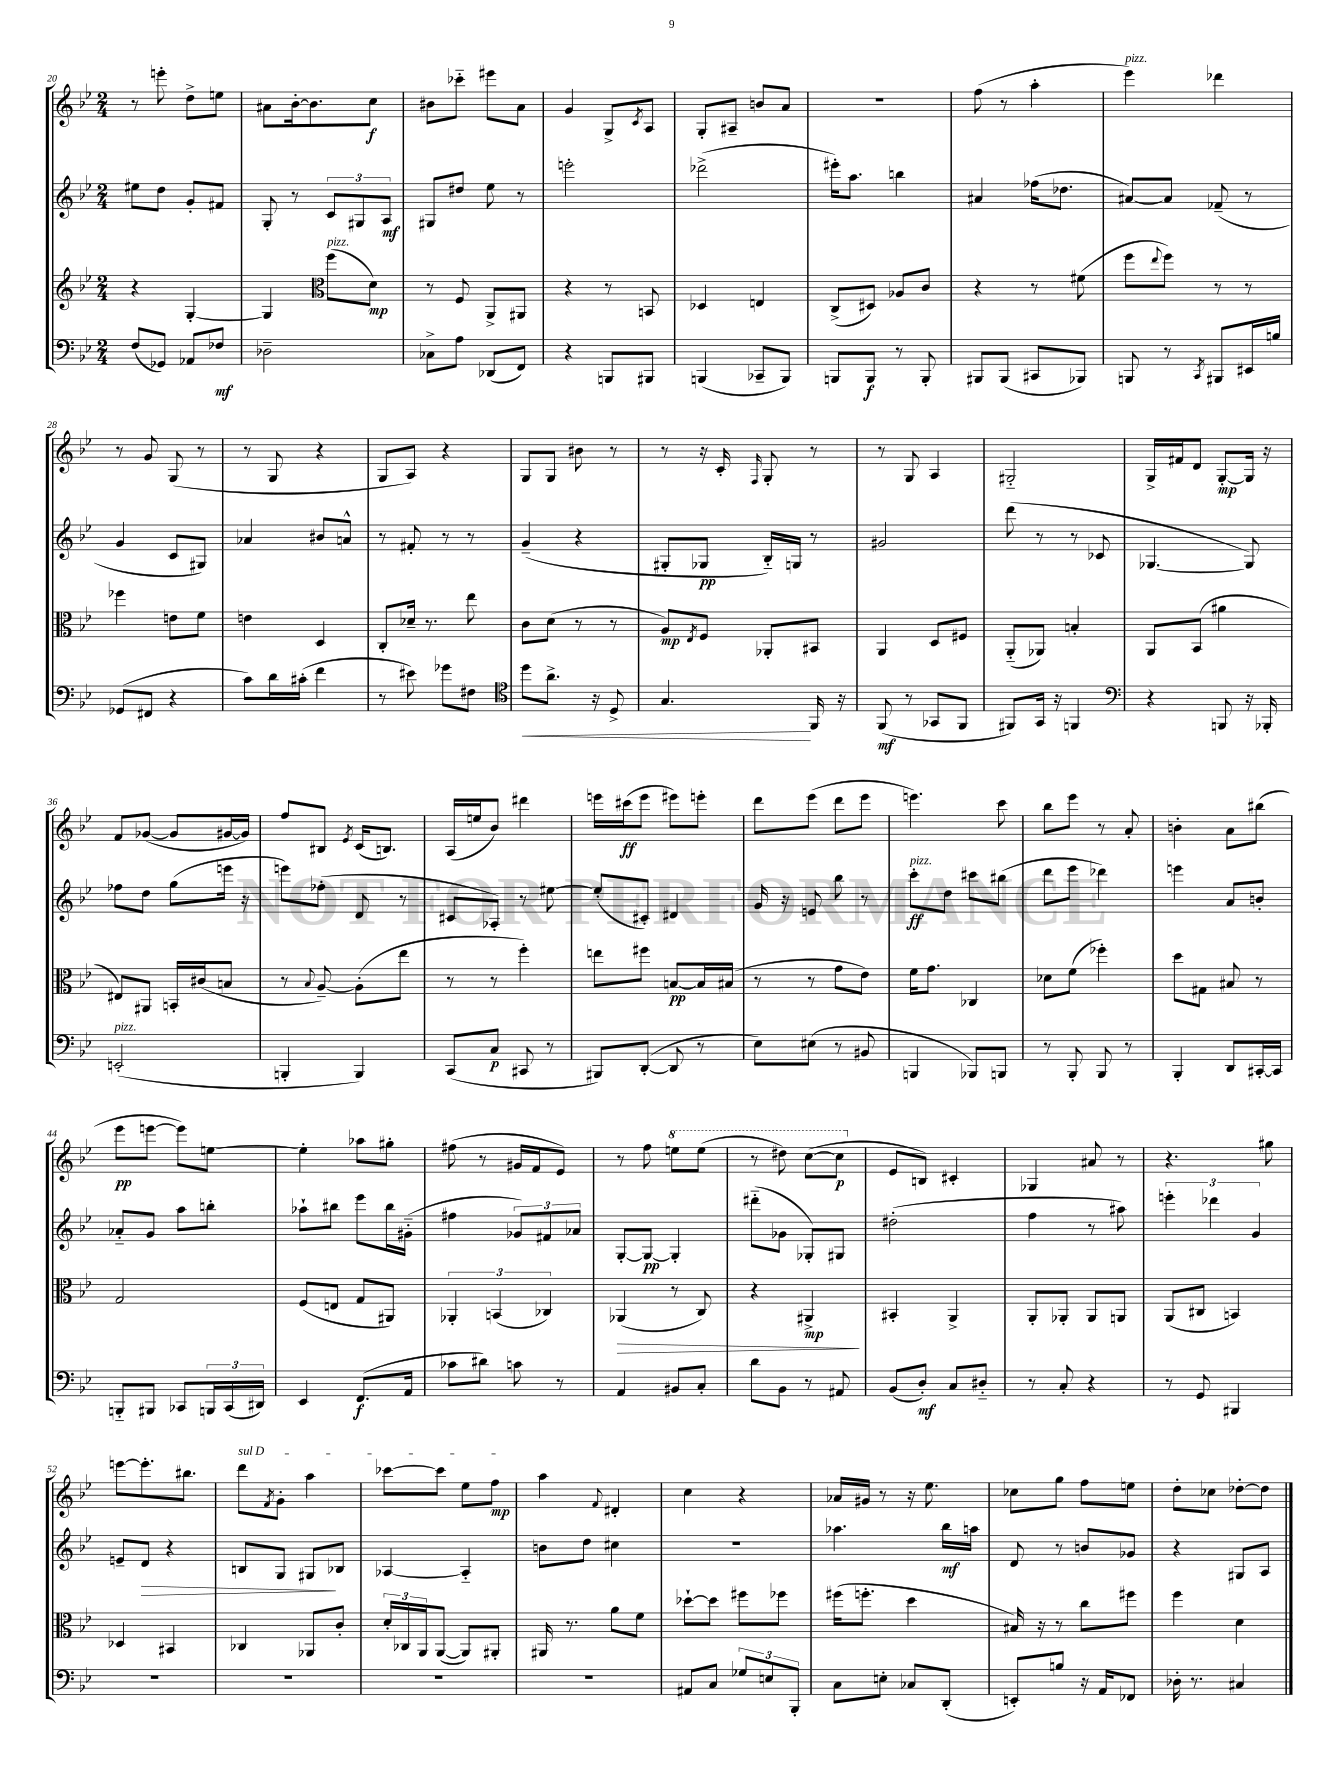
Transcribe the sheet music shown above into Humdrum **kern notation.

**kern	**kern	**kern	**kern
*staff4	*staff3	*staff2	*staff1
*clefF4	*clefG2	*clefG2	*clefG2
*k[b-e-]	*k[b-e-]	*k[b-e-]	*k[b-e-]
*M2/4	*M2/4	*M2/4	*M2/4
(8F	4r	8ee#	8r
8GG-)	.	8dd	8eee'
8AA-	[4G'	8g'	8dd^
8F-	.	8f#	8ee
=	=	=	=
2D-~	4G]	8G'	8a#
.	.	8r	[16b-'
.	.	.	8.b-]
*	*clefC3	*	*
.	(8ff	12c	.
.	.	12G#	.
.	8d)	.	8cc
.	.	12A	.
=	=	=	=
8C-^	8r	8G#	8b#
8A	8F	8dd#	8ccc-'~
(8DD-	8AA^	8ee-	8eee#
8FF)	8AA#	8r	8a
=	=	=	=
4r	4r	2eee'	4g
8BBB	8r	.	8G^
.	.	.	8qc
8BBB#	8BB	.	8A
=	=	=	=
(4BBB	4D-	(2ddd-^	8G'
.	.	.	8A#~
8CC-~	4E	.	8b
8BBB)	.	.	8a
=	=	=	=
8BBB	(8C^	16eee#')	2r
.	.	8.aa	.
8BBB	8D#)	.	.
8r	8A-	4bb	.
8BBB'	8c	.	.
=	=	=	=
8BBB#	4r	4a#	(8ff
(8BBB#	.	.	8r
8CC#	8r	(16ff-	4aa'
.	.	8.dd-	.
8BBB-)	(8f#	.	.
=	=	=	=
8BBB	8ff	[8a#)	4eee-)
.	8qqee-	.	.
8r	8ff)	8a#]	.
8qCC	.	.	.
8BBB#	8r	(8f-~	4ddd-
16EE#	8r	8r	.
16B	.	.	.
=	=	=	=
(8GG-	4ff-	4g	8r
8FF#	.	.	8g
4r	8e	8c	(8G
.	8f	8G#)	8r
=	=	=	=
8c)	4e	4a-	8r
16d	.	.	8G
(16c#'	.	.	.
4f	4D	8b#	4r
.	.	8a^^	.
=	=	=	=
8r	8C'	8r	8G
8e#)	16d-~	8f#'	8A)
.	8.r	.	.
8g-	.	8r	4r
8F#	8ee-	8r	.
=	=	=	=
*clefC4	*	*	*
8dd	8c	(4g~	8G
8.a^	(8d	.	8G
.	8r	4r	8b#
16r	.	.	.
8D^	8r	.	8r
=	=	=	=
4.G	8A)	8G#'	8r
.	8qE-	.	.
.	8F	8G-	16r
.	.	.	16c'
.	.	.	16qqF
.	8AA-'	16B-'~)	8G'
.	.	16G	.
16FF	8BB#	8r	8r
16r	.	.	.
=	=	=	=
(8FF	4AA	2g#	8r
8r	.	.	8G
8GG-	8D	.	4A
8FF	8F#	.	.
=	=	=	=
8FF#)	(8AA'~	(8ddd	2G#'~
16GG	8AA-)	8r	.
16r	.	.	.
4FF	4B'	8r	.
.	.	8c-	.
=	=	=	=
*clefF4	*	*	*
4r	8AA	[4.G-	16G^
.	.	.	16f#
.	(8BB-	.	8d
8BBB	4a#	.	[8G'
16r	.	8G-])	16G]
16BBB-'	.	.	16r
=	=	=	=
(2EE'	8E#)	8ff-	8f
.	8AA#	8dd	([8g-
.	16BB'	(8gg	8g-]
.	(16c#	.	.
.	8B	16eee	[16g#
.	.	16r	16g#])
=	=	=	=
4BBB'	8r	8eee)	8ff
.	8qqB-	.	.
.	[8A~)	(8ff-'	8B#
.	.	.	8qe-
4BBB)	(8A']	8d	(16c
.	.	.	8.B)
.	8ee-	8r	.
=	=	=	=
(8CC	8r	8c#	(16A
.	.	.	16ee
8C	8r	8A-')	8b-)
8CC#	4ff')	8r	4ddd#
8r	.	[8ee#	.
=	=	=	=
8BBB#)	8ee	(8ee#']	16eee
.	.	.	(16ccc#
([8DD'	8ff#	8c#')	8eee
8DD]	[8B	4d#	8eee#)
8r	16B]	.	8eee'
.	(16B#	.	.
=	=	=	=
8E-)	8r	16g	8ddd
.	.	16r	.
(8E#	8r	8e	(8eee-
8r	8g	8bb-	8ddd
8BB#	8e-)	8r	8eee-
=	=	=	=
4BBB	16f	8ccc'	4.eee)
.	8.g	.	.
.	.	8dd	.
8BBB-)	4C-	8ccc#	.
8BBB	.	(8bb#	8ccc
=	=	=	=
8r	8d-	8ddd	8bb-
8BBB-'	(8f	8eee-	8eee-
8BBB-	4ff-')	4ddd-)	8r
8r	.	.	8a'
=	=	=	=
4BBB-'	8dd	4eee	4b'
.	8G#	.	.
8DD	8B#	8a	8a
[16CC#'	8r	8b'	(8bb#
16CC#]	.	.	.
=	=	=	=
8BBB'~	2G	8a-'~	8eee-
8BBB#	.	8g	[8eee
8CC-	.	8aa	8eee])
24BBB	.	8bb'	[8ee
(24CC-	.	.	.
24DD#)	.	.	.
=	=	=	=
4EE-	(8F	8aa-`	4ee']
.	8E	8bb#	.
(8.FF	8G	8eee-	8aa-
.	8AA#)	16bb#	8gg#'
16AA	.	(16g#'~	.
=	=	=	=
8c-	6AA-'	4ff#	(8ff#
8d#)	.	.	8r
.	(6BB	.	.
8c	.	12g-)	16g#
.	.	.	16f
.	6C-)	12f#	.
8r	.	.	8e-)
.	.	12a-	.
=	=	=	=
4AA	(4AA-	[8G'	8r
.	.	8G_	8ff
8BB#	8r	4G']	8eee
8C'	8C)	.	(8eee
=	=	=	=
8d	4r	(8ddd#'~	8r
8BB-	.	8g-	8ddd#)
8r	4AA#^	8G-')	([8ccc
8AA#	.	8G#	8ccc]
=	=	=	=
(8BB-	4BB#'	(2dd#'	8e-
8D')	.	.	8B)
8C	4AA^	.	4c#'
8D#'~	.	.	.
=	=	=	=
8r	8AA'	4ff	4G-
8C'	8AA-'	.	.
4r	8AA-	8r	8a#
.	8AA	8aa#)	8r
=	=	=	=
8r	(8AA	6eee'	4.r
8GG	8C#	.	.
.	.	6ddd-	.
4BBB#	4BB)	.	.
.	.	6g	.
.	.	.	8gg#
=	=	=	=
2r	4D-	8e~	[8eee
.	.	8d	8.eee']
.	4BB#	4r	.
.	.	.	8.bb#
=	=	=	=
2r	4C-	8B	8ddd
.	.	.	8qf
.	.	8G	8g'
.	8AA-	8G#	4aa
.	8c'	8B-	.
=	=	=	=
2r	24d'	[4A-	[8ccc-
.	24C-	.	.
.	24AA	.	.
.	([8AA	.	8ccc-]
.	8AA])	4A-'~]	8ee-
.	8AA#'	.	8ff
=	=	=	=
2r	16AA#	8b	4aa
.	8.r	.	.
.	.	8dd	.
.	.	.	8qqf
.	8a	4cc#	4d#'
.	8f	.	.
=	=	=	=
8AA#	[8dd-`	2r	4cc
8C	8dd-]	.	.
12G-	8ff#	.	4r
12E	.	.	.
.	8ff-	.	.
12BBB-'	.	.	.
=	=	=	=
8C	(16ff#	4.aa-	16a-
.	8.ff'	.	16g#
8E'	.	.	8r
8C-	4dd	.	16r
.	.	.	8.ee-
(8DD'	.	16bb-	.
.	.	16aa	.
=	=	=	=
8EE')	16B#)	8d	8cc-
.	16r	.	.
8B	8r	8r	8gg
16r	8cc	8b	8ff
16AA	.	.	.
8FF-	8ff#	8g-	8ee
=	=	=	=
16D-'	4ff	4r	8dd'
8.r	.	.	.
.	.	.	8cc-
4C#	4d	8G#	[8dd-'
.	.	8A	8dd-]
==	==	==	==
*-	*-	*-	*-
